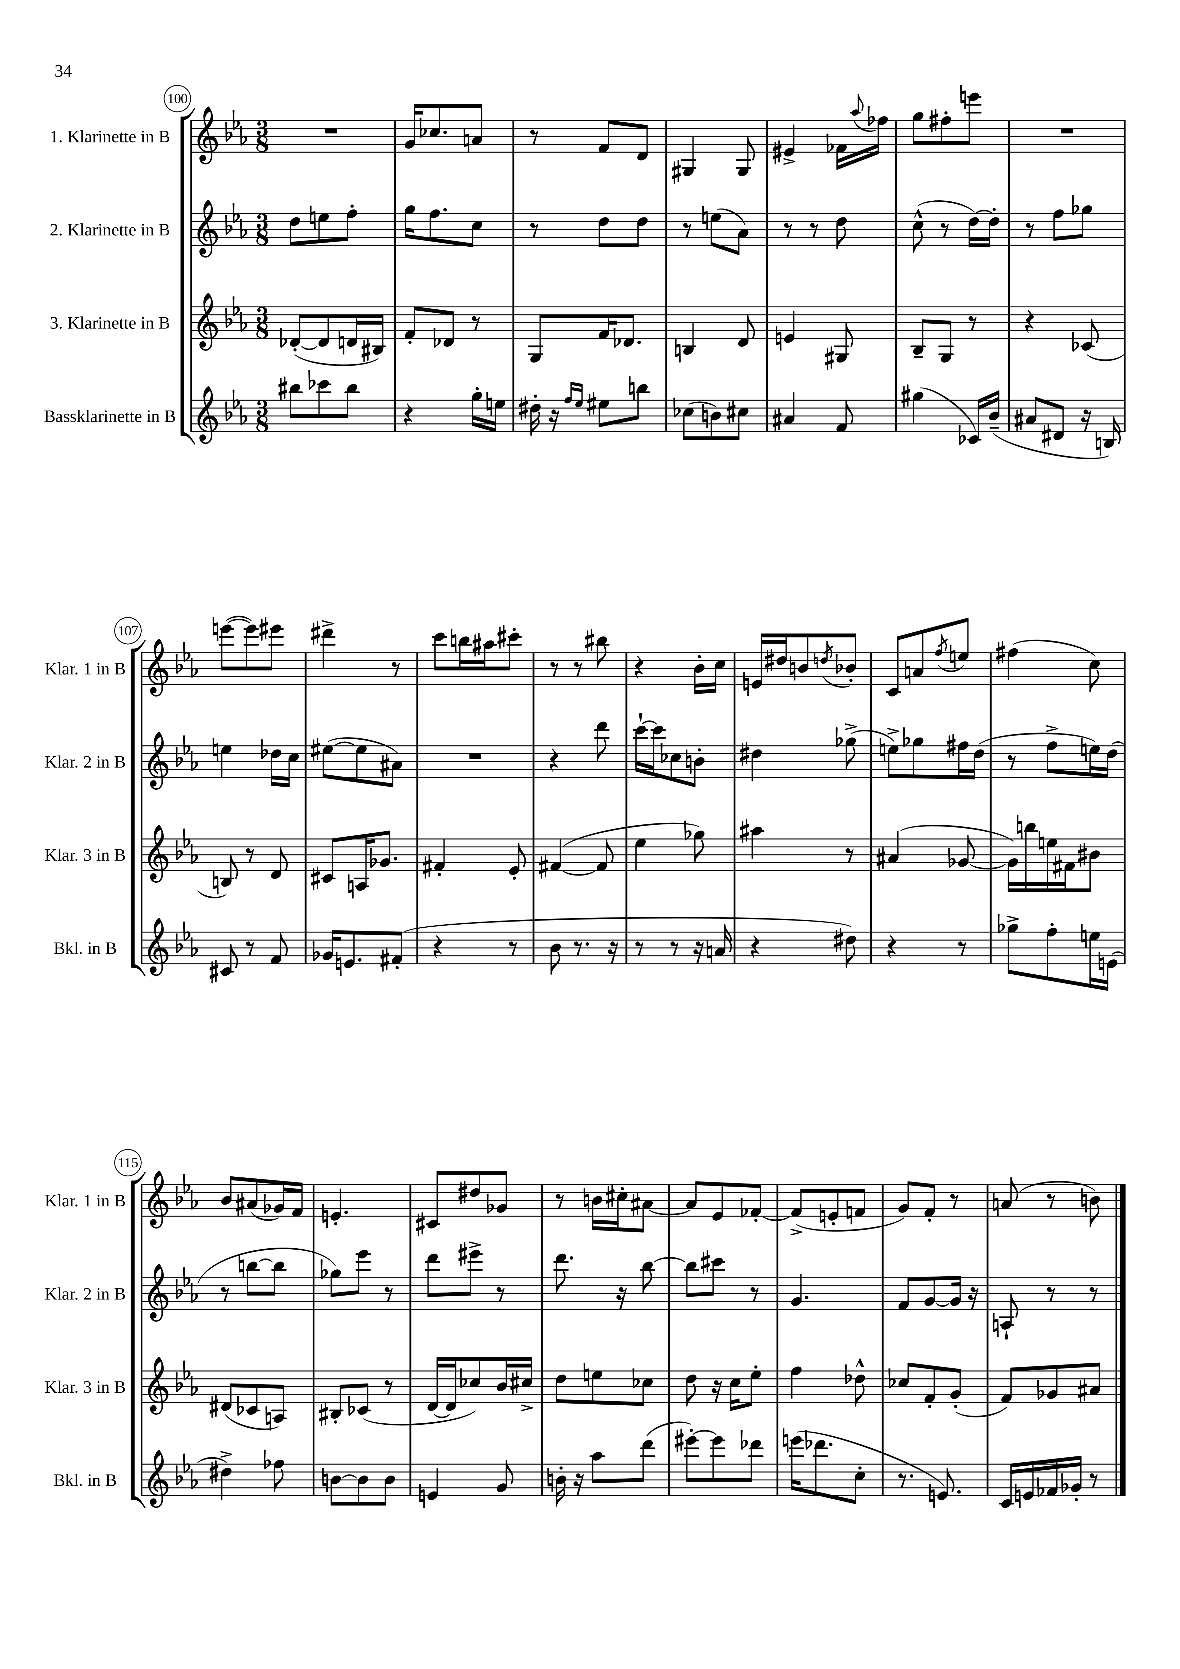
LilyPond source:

<<
\new StaffGroup <<
\new Staff = "s0" \with { instrumentName = "1. Klarinette in B" shortInstrumentName = "Klar. 1 in B" } {
    \clef treble \key ees \major \numericTimeSignature \time 3/8
    R4. |
    g'16 ces''8. a'8 |
    r8 f'8 d'8 |
    gis4 gis8 |
    eis'4-> fes'16 \appoggiatura { aes''8 } fes''16 |
    g''8 fis''8-. e'''8 |
    R4. |
    e'''8~( e'''8) eis'''8 |
    dis'''4-> r8 |
    c'''8 b''16 ais''16 cis'''8-. |
    r8 r8 bis''8 |
    r4 bes'16-. c''16 |
    e'16 dis''16 b'8 \acciaccatura { d''8 } bes'8-. |
    c'8 a'8 \acciaccatura { f''8 } e''8 |
    fis''4( c''8) |
    bes'8 ais'8( ges'16) f'16 |
    e'4.-. |
    cis'8 dis''8 ges'8 |
    r8 b'16 cis''16-. ais'8~ |
    ais'8 ees'8 fes'8~-. |
    fes'8->( e'8-. f'8 |
    g'8) f'8-. r8 |
    a'8( r8 b'8) \bar "|." |
}
\new Staff = "s1" \with { instrumentName = "2. Klarinette in B" shortInstrumentName = "Klar. 2 in B" } {
    \clef treble \key ees \major \numericTimeSignature \time 3/8
    d''8 e''8 f''8-. |
    g''16 f''8. c''8 |
    r8 d''8 d''8 |
    r8 e''8( aes'8) |
    r8 r8 d''8 |
    c''8-^( r8 d''16~) d''16-. |
    r8 f''8 ges''8 |
    e''4 des''16 c''16 |
    eis''8~( eis''8 ais'8) |
    R4. |
    r4 d'''8 |
    c'''16~-! c'''16 ces''8 b'8-. |
    dis''4 ges''8->( |
    e''8->) ges''8 fis''16 d''16( |
    r8 f''8-> e''16) d''16( |
    r8 b''8~ b''8 |
    ges''8) ees'''8 r8 |
    d'''8 eis'''8-> r8 |
    d'''8. r16 bes''8~ |
    bes''8 cis'''8 r8 |
    g'4. |
    f'8 g'8~ g'16 r16 |
    a8-! r8 r8 \bar "|." |
}
\new Staff = "s2" \with { instrumentName = "3. Klarinette in B" shortInstrumentName = "Klar. 3 in B" } {
    \clef treble \key ees \major \numericTimeSignature \time 3/8
    des'8~-.( des'8 d'16 bis16) |
    f'8-. des'8 r8 |
    g8 f'16 des'8. |
    b4 d'8 |
    e'4 gis8 |
    bes8-- g8 r8 |
    r4 ces'8( |
    b8) r8 d'8 |
    cis'8 a16 ges'8. |
    fis'4-. ees'8-. |
    fis'4~( fis'8 |
    ees''4 ges''8) |
    ais''4 r8 |
    ais'4( ges'8~ |
    ges'16) b''16 e''16 fis'16 bis'8 |
    dis'8( ces'8 a8) |
    bis8-. ces'8( r8 |
    d'16~ d'16 ces''8) bes'16 cis''16-> |
    d''8 e''8 ces''8 |
    d''8 r16 c''16 ees''8-. |
    f''4 des''8-^ |
    ces''8 f'8-. g'8-.( |
    f'8) ges'8 ais'8 \bar "|." |
}
\new Staff = "s3" \with { instrumentName = "Bassklarinette in B" shortInstrumentName = "Bkl. in B" } {
    \clef treble \key ees \major \numericTimeSignature \time 3/8
    bis''8 ces'''8 bis''8 |
    r4 g''16-. e''16 |
    dis''16-. r16 \grace { f''16 ees''16 } eis''8 b''8 |
    ces''8( b'8) cis''8 |
    ais'4 f'8 |
    gis''4( ces'16) bes'16--( |
    ais'8 dis'8 r16 b16) |
    cis'8 r8 f'8 |
    ges'16 e'8. fis'8-.( |
    r4 r8 |
    bes'8 r8. r16 |
    r8 r8 r16 a'16 |
    r4 dis''8) |
    r4 r8 |
    ges''8-> f''8-. e''16 e'16( |
    dis''4->) fes''8 |
    b'8~ b'8 b'8 |
    e'4 g'8 |
    b'16-. r16 aes''8 d'''8( |
    eis'''8~-.) eis'''8 des'''8 |
    e'''16( des'''8. c''8-. |
    r8. e'8.) |
    c'16 e'16 fes'16 ges'16-. r8 \bar "|." |
}
>>
>>
\layout { \context { \Score currentBarNumber = #100 \override BarNumber.stencil = #(make-stencil-circler 0.1 0.3 ly:text-interface::print) } }
